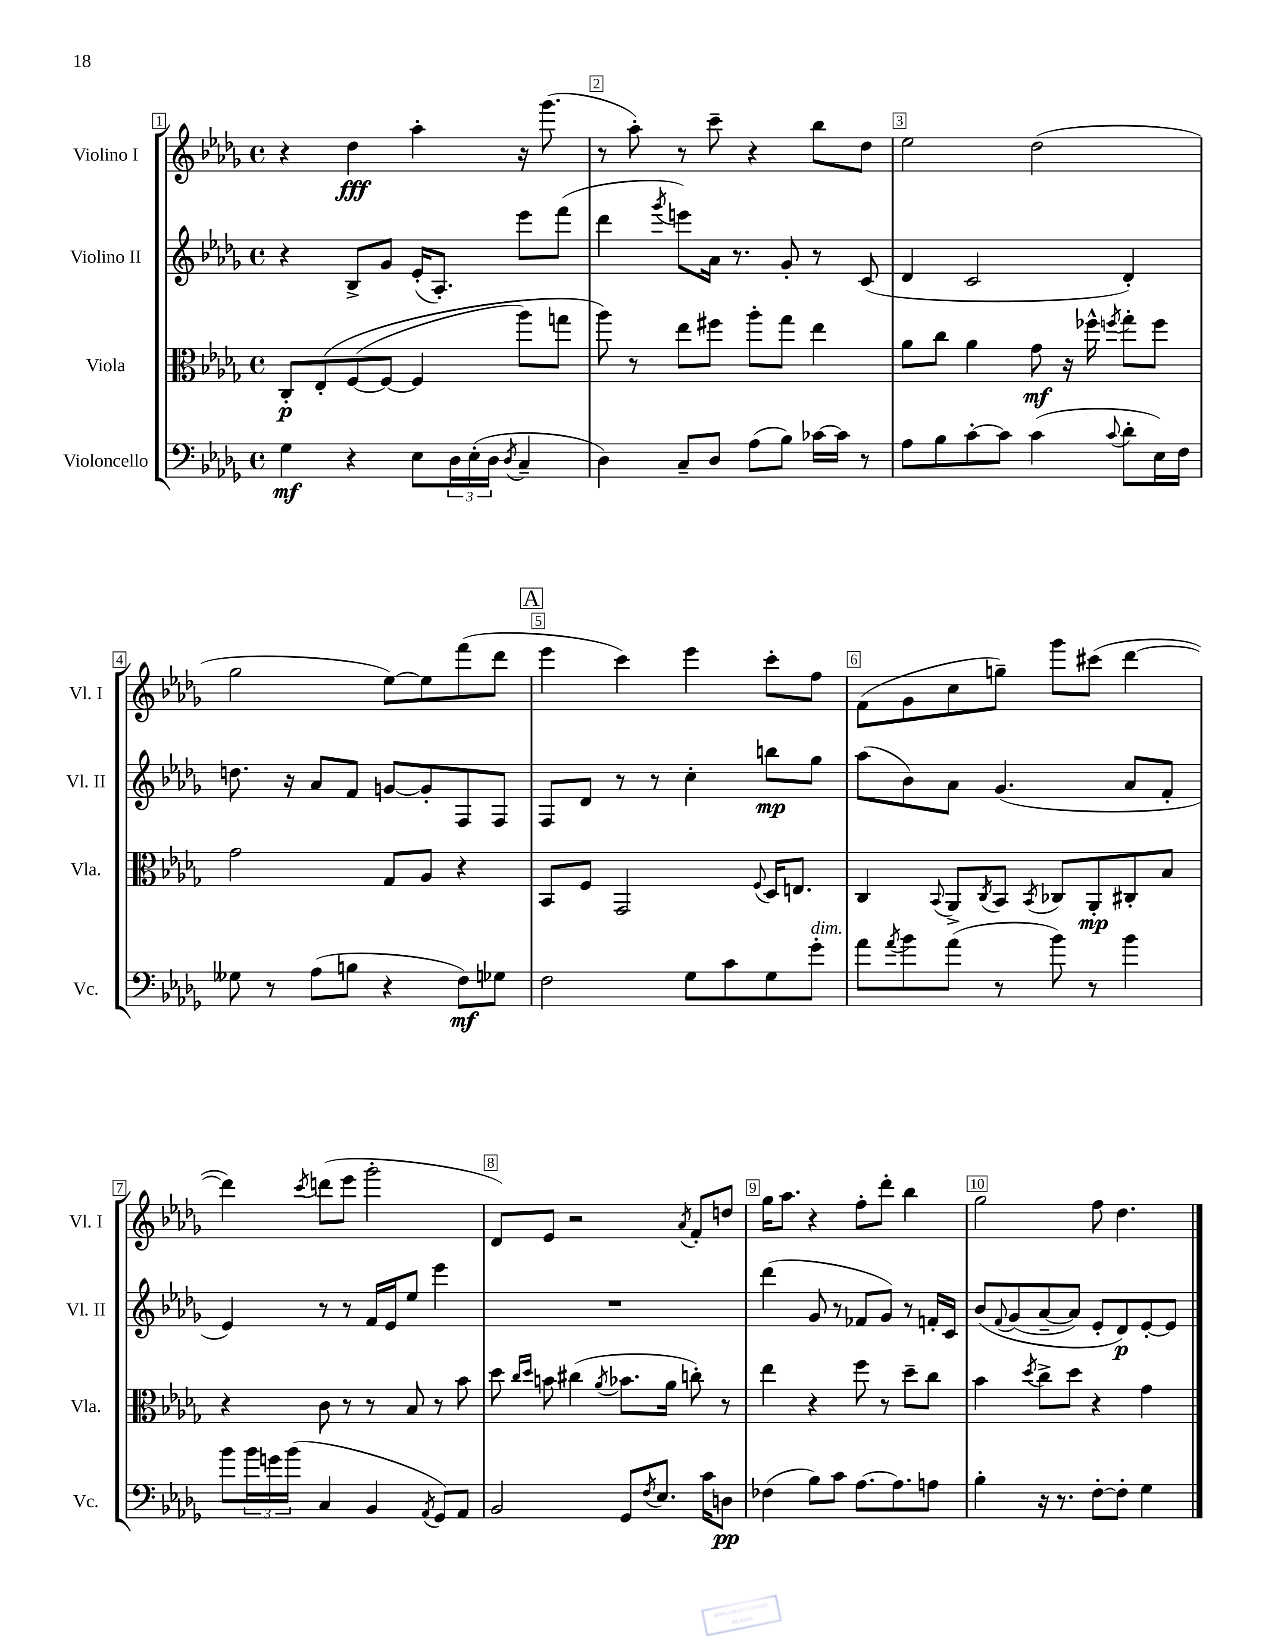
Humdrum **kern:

**kern	**kern	**kern	**kern
*staff4	*staff3	*staff2	*staff1
*clefF4	*clefC3	*clefG2	*clefG2
*k[b-e-a-d-g-]	*k[b-e-a-d-g-]	*k[b-e-a-d-g-]	*k[b-e-a-d-g-]
*M4/4	*M4/4	*M4/4	*M4/4
*met(c)	*met(c)	*met(c)	*met(c)
4G-	8C'	4r	4r
.	&(8E-'	.	.
4r	([8F	8B-^	4dd-
.	8F_	8g-	.
8E-	4F]	(16e-'	4aa-'
.	.	8.A-')	.
24D-	.	.	.
(24E-'	.	.	.
24D-	.	.	.
8qD-	.	.	.
4C~	8aa-)	8eee-	16r
.	.	.	(8.ggg-
.	8gg	(8fff	.
=	=	=	=
4D-)	8aa-&)	4ddd-	8r
.	8r	.	8aa-')
.	.	8qggg-	.
8C~	8ee-	8eee)	8r
8D-	8ff#	16a-	8ccc~
.	.	8.r	.
(8A-	8aa-'	.	4r
8B-)	8gg-	8g-'	.
[16c-	4ee-	8r	8bb-
16c-]	.	.	.
8r	.	(8c	8dd-
=	=	=	=
8A-	8a-	4d-	2ee-
8B-	8cc	.	.
[8c'	4a-	2c	.
8c]	.	.	.
(4c	8g-	.	(2dd-
.	16r	.	.
.	16ff-^^	.	.
8qqc	8qff	.	.
8d-'	8gg-'	4d-')	.
16E-)	8ff	.	.
16F	.	.	.
=	=	=	=
8G--	2g-	8.dd	2gg-
8r	.	.	.
.	.	16r	.
(8A-	.	8a-	.
8B	.	8f	.
4r	8G-	[8g	[8ee-)
.	8A-	8g']	8ee-]
8F)	4r	8F	(8fff
8G-	.	8F	8ddd-
=	=	=	=
2F	8BB-	8F	4eee-
.	8F	8d-	.
.	2GG-	8r	4ccc)
.	.	8r	.
8G-	.	4cc'	4eee-
8c	.	.	.
.	8qqF	.	.
8G-	16D-	8bb	8ccc'
.	8.E	.	.
8g-'	.	8gg-	8ff
=	=	=	=
8a-	4C	(8aa-	(8f
8qa-	.	.	.
8b-	.	8b-)	8g-
.	8qqBB-	.	.
(8a-	8AA-^	8a-	8cc
.	8qC	.	.
8r	8BB-	(4.g-	8gg~)
.	8qBB-	.	.
8b-)	8C-	.	8ggg-
8r	8AA-'	.	(8ccc#
4b-	8C#'	8a-	[4ddd-
.	8B-	8f'	.
=	=	=	=
8b-	4r	4e-)	4ddd-])
24b-	.	.	.
24g	.	.	.
(24b-	.	.	.
.	.	.	8qccc
4C	8c	8r	(8ddd
.	8r	8r	8eee-
4BB-	8r	16f	2ggg-'
.	.	16e-	.
.	8B-	8ee-	.
8qAA-	.	.	.
8GG-)	8r	4eee-	.
8AA-	8b-	.	.
=	=	=	=
2BB-	8dd-	1r	8d-)
.	16qqcc	.	.
.	16qqdd-	.	.
.	8b	.	8e-
.	(4cc#	.	2r
.	8qa-	.	.
8GG-	8.b-	.	.
8qF	.	.	.
8.E-	.	.	.
.	16a-	.	.
.	.	.	8qa-
.	8cc')	.	8f'
16c	.	.	.
8D	8r	.	8dd
=	=	=	=
(4F-	4ee-	(4ddd-	16gg-
.	.	.	8.aa-
8B-)	4r	8g-	4r
8c	.	8r	.
[8.A-	8ff	8f-	8ff'
.	8r	8g-)	8ddd-'
8.A-]	.	.	.
.	8dd-~	8r	4bb-
8A	8cc	16f'	.
.	.	16c	.
=	=	=	=
4B-'	4b-	&(8b-	2gg-
.	.	8qqf	.
.	.	(8g-	.
.	8qdd-	.	.
16r	8cc^	[8a-~	.
8.r	.	.	.
.	8dd-	8a-])	.
[8F'	4r	8e-'	8ff
8F']	.	8d-&)	4.dd-
4G-	4g-	[8e-'	.
.	.	8e-]	.
==	==	==	==
*-	*-	*-	*-
